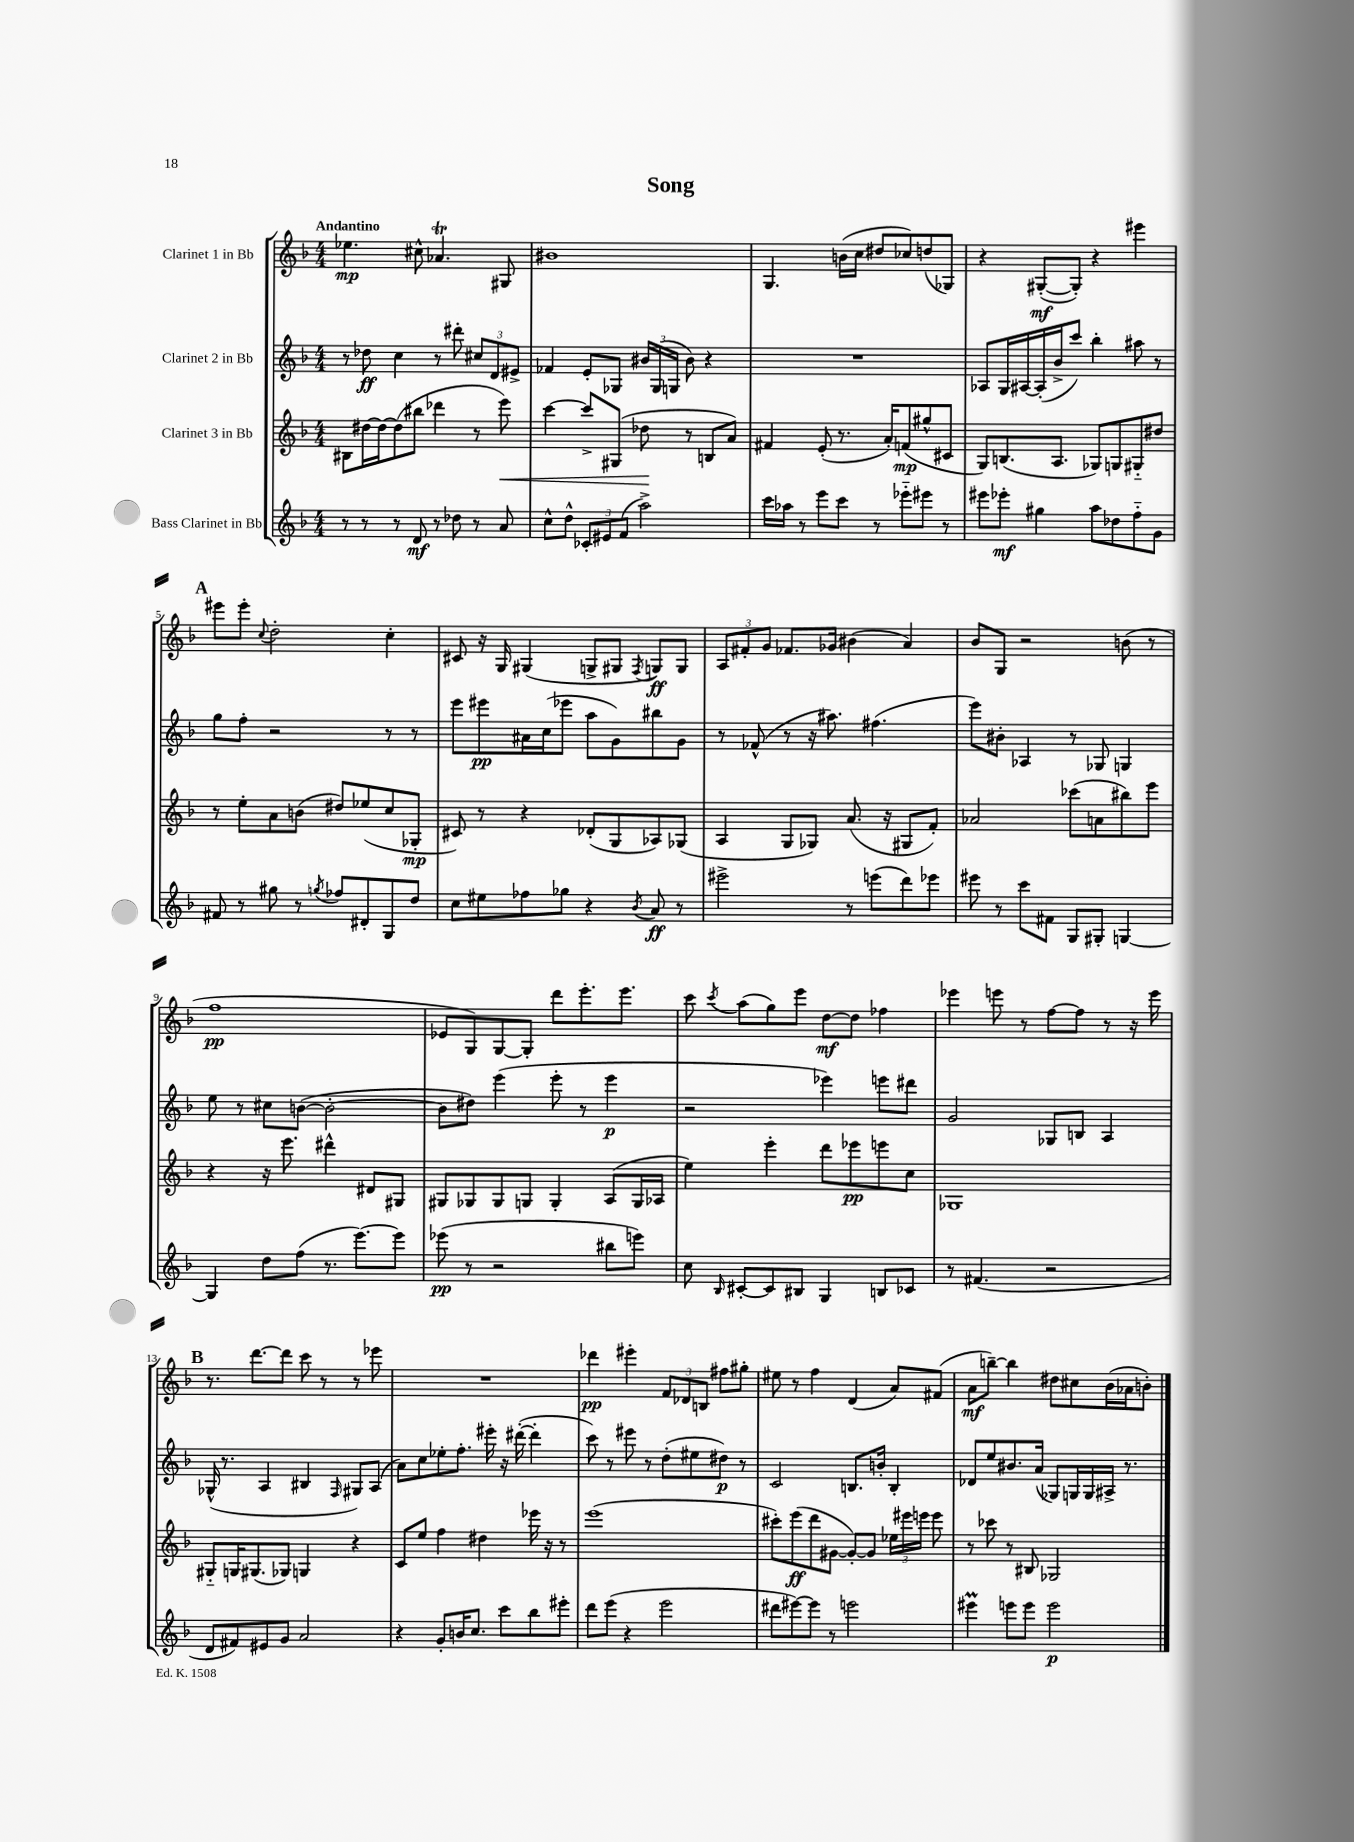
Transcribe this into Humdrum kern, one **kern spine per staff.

**kern	**kern	**kern	**kern
*staff4	*staff3	*staff2	*staff1
*clefG2	*clefG2	*clefG2	*clefG2
*k[b-]	*k[b-]	*k[b-]	*k[b-]
*M4/4	*M4/4	*M4/4	*M4/4
8r	8B#\L	8r	4.ee-\
8r	[16dd#\L	8dd-\	.
.	16dd#\_J	.	.
8r	(8dd#\]	4cc\	.
8d/	8bb#\J	.	8cc#^^\
8r	4ddd-\	8r	4.a-/
8dd-\	.	8ddd#'\	.
8r	8r	12cc#/L	.
.	.	12d/	.
8a/	8eee\)	.	8G#/
.	.	12e#^/J	.
=	=	=	=
8cc^^\L	[4ccc\	4f-/	1b#
8dd^^\J	.	.	.
12c-'/L	8ccc^/]L	8e'/L	.
12e#/	.	.	.
.	(8G#/J	8G-/J	.
(12f/J	.	.	.
2aa^\)	8dd-\	24b#/LL	.
.	.	(24G-/	.
.	.	24G/JJ	.
.	8r	8b#\)	.
.	8B/L	4r	.
.	8a/J)	.	.
=	=	=	=
16ccc\LL	4f#/	1r	4.G/
16aa-\JJ	.	.	.
8r	.	.	.
8eee\L	(8e'/	.	.
8ccc\J	8.r	.	(16b\LL
.	.	.	16cc\JJ
8r	.	.	8dd#/L
.	16a'/LK)	.	.
8eee-'~\L	(8f/	.	8cc-/)
8eee#\J	8gg#^^/	.	(8dd/
8r	8c#/J	.	8G-/J)
=	=	=	=
8eee#\L	8G/L)	8A-/L	4r
8eee-'\J	(8.B/	16G/L	.
.	.	[16A#/	.
4gg#\	.	(16A#'/]	([8G#'/L
.	8.A/J	16b-^/J	.
.	.	8ccc/J)	8G#'/]J)
8aa\L	8G-/L)	4bb-'\	4r
8dd-\	8G/	.	.
8ff'~\	8G#'~/	8aa#\	4eee#\
8g\J	8dd#/J	8r	.
=	=	=	=
8f#/	8r	8gg\L	8eee#\L
8r	8ee'\L	8ff'\J	8eee#'\J
.	.	.	8qqcc/
8gg#\	8a\	2r	2dd'\
8r	(8b\J	.	.
8qgg/	.	.	.
8ff-/L	8dd#/L)	.	.
8d#'/	(8ee-/	.	.
8G/	8cc/	8r	4cc'\
8dd/J	8G-'/J	8r	.
=	=	=	=
8cc\L	8c#/)	8eee\L	8c#/
8ee#\	8r	8eee#\	16r
.	.	.	16G/
8ff-\	4r	16a#\L	(4G#/
.	.	(16cc\J	.
8gg-\J	.	8eee-\J	.
4r	(8d-'/L	8aa\L	8G^/L
.	8G/	8g\)	8G#/J
8qb-/	.	.	8qF/
8a/	8A-/)	8bb#\	8G/L)
8r	(8G-/J	8g\J	8G/J
=	=	=	=
2eee#^\	4A/	8r	12A/L
.	.	.	12f#'/
.	.	(8f-^^/	.
.	.	.	12g/J
.	8G/L	8r	8.f-/L
.	8G-/J)	16r	.
.	.	8.aa#\)	16g-/Jk
8r	(8.a/	.	(4b#\
(8eee\L	.	(4.ff#\	.
.	16r	.	.
8ddd\)	8G#/L	.	4a/)
8eee-\J	8f'/J)	.	.
=	=	=	=
8eee#\	2a-/	8eee\L)	8b-/L
8r	.	8b#'\J	8G/J
8ccc\L	.	4A-/	2r
8f#\J	.	.	.
8G/L	(8ccc-\L	8r	.
8G#'/J	8a\	8G-/	.
[4G/	8bb#\)	4G/	(8b\
.	8eee\J	.	8r
=	=	=	=
4G/]	4r	8ee\	1ff
.	.	8r	.
8dd\L	16r	8cc#\L	.
.	8.eee\	.	.
(8ff\J	.	([8b\J	.
8.r	4ddd#^^\	2b'\_	.
[8.eee\L)	.	.	.
.	8d#/L	.	.
8eee\]J	8G#/J	.	.
=	=	=	=
(8eee-\	8G#/L	8b\]L	8e-/L
8r	8G-/	8dd#\J)	8G/)
2r	8G-/	(4eee\	[8G/
.	8G/J	.	8G'/]J
.	4G'/	8eee'\	8ddd\L
.	.	8r	8.eee'\
8bb#\L	(8A/L	4eee\	.
.	.	.	8.eee\J
8eee\J)	16G/L	.	.
.	16A-/JJ	.	.
=	=	=	=
8cc\	4ee\)	2r	8ccc\
16qqB-/	.	.	8qccc/
[8c#'/L	.	.	(8aa\L
8c#/]	4eee'\	.	8gg\)
8B#/J	.	.	8eee\J
4G/	8ddd\L	4eee-\)	[8dd\L
.	8eee-\	.	8dd\]J
8B/L	8eee\	8eee\L	4ff-\
8c-/J	8cc\J	8ddd#\J	.
=	=	=	=
8r	1G-	2g/	4eee-\
(4.f#/	.	.	.
.	.	.	8eee\
.	.	.	8r
2r	.	8G-/L	[8ff\L
.	.	8B/J	8ff\]J
.	.	4A/	8r
.	.	.	16r
.	.	.	16eee\
=	=	=	=
8d/L	8G#'~/L	(16G-^^/	8.r
.	.	8.r	.
8f#/)	16G/K	.	.
.	(8.G#/	.	[8.ddd\L
8e#/	.	4A/	.
8g/J	8G-/J)	.	8ddd\]J
2a/	4G/	4B#/	8ccc\
.	.	.	8r
.	.	16qqF/	.
.	4r	8G#/L)	8r
.	.	(8A/J	8eee-\
=	=	=	=
4r	8c/L	8a\L)	1r
.	8ee/J	8cc\	.
8g'/L	4ff\	8ee-'\	.
16b/K	.	8.ff'\J	.
8.cc/J	.	.	.
.	4dd#\	.	.
.	.	16eee#'\	.
8ccc\L	.	16r	.
.	.	([16ddd#'\	.
8bb-\	16eee-\	4ddd#'\]	.
.	16r	.	.
8eee#'\J	8r	.	.
=	=	=	=
8ddd\L	(1eee	8ccc\)	4ddd-\
(8eee\J	.	8r	.
4r	.	8eee#\	4eee#'\
.	.	8r	.
2eee\	.	(8dd'\L	12f/L
.	.	.	12d-/
.	.	8ee#\	.
.	.	.	12B/J
.	.	8dd#\J)	8ff#\L
.	.	8r	8gg#'\J
=	=	=	=
8ddd#\L	8ccc#'\L)	2c/	8ee#\
[8eee#\)	(8eee\	.	8r
8eee#\]J	8ddd\	.	4ff\
8r	[8g#\J	.	.
2eee\	8g#'/_L)	8.B/L	(4d/
.	8g#/]J	.	.
.	.	16b'/Jk	.
.	24ee-\LL	4B'/	8a/L)
.	24eee#\	.	.
.	24eee\JJ	.	.
.	8eee\	.	(8f#/J
=	=	=	=
4eee#\	8r	8d-/L	8a\L
.	8ccc-\	8ee/	[8bb~\J)
8eee\L	8r	8.b#/	4bb\]
8eee\J	8B#/	.	.
.	.	(16a/Jk	.
2eee\	2G-/	8G-/L)	8dd#\L
.	.	16G/L	8cc#\
.	.	16G/	.
.	.	16A#^/JJ	(16b-\L
.	.	8.r	16a-\J
.	.	.	8b'\J)
==	==	==	==
*-	*-	*-	*-
